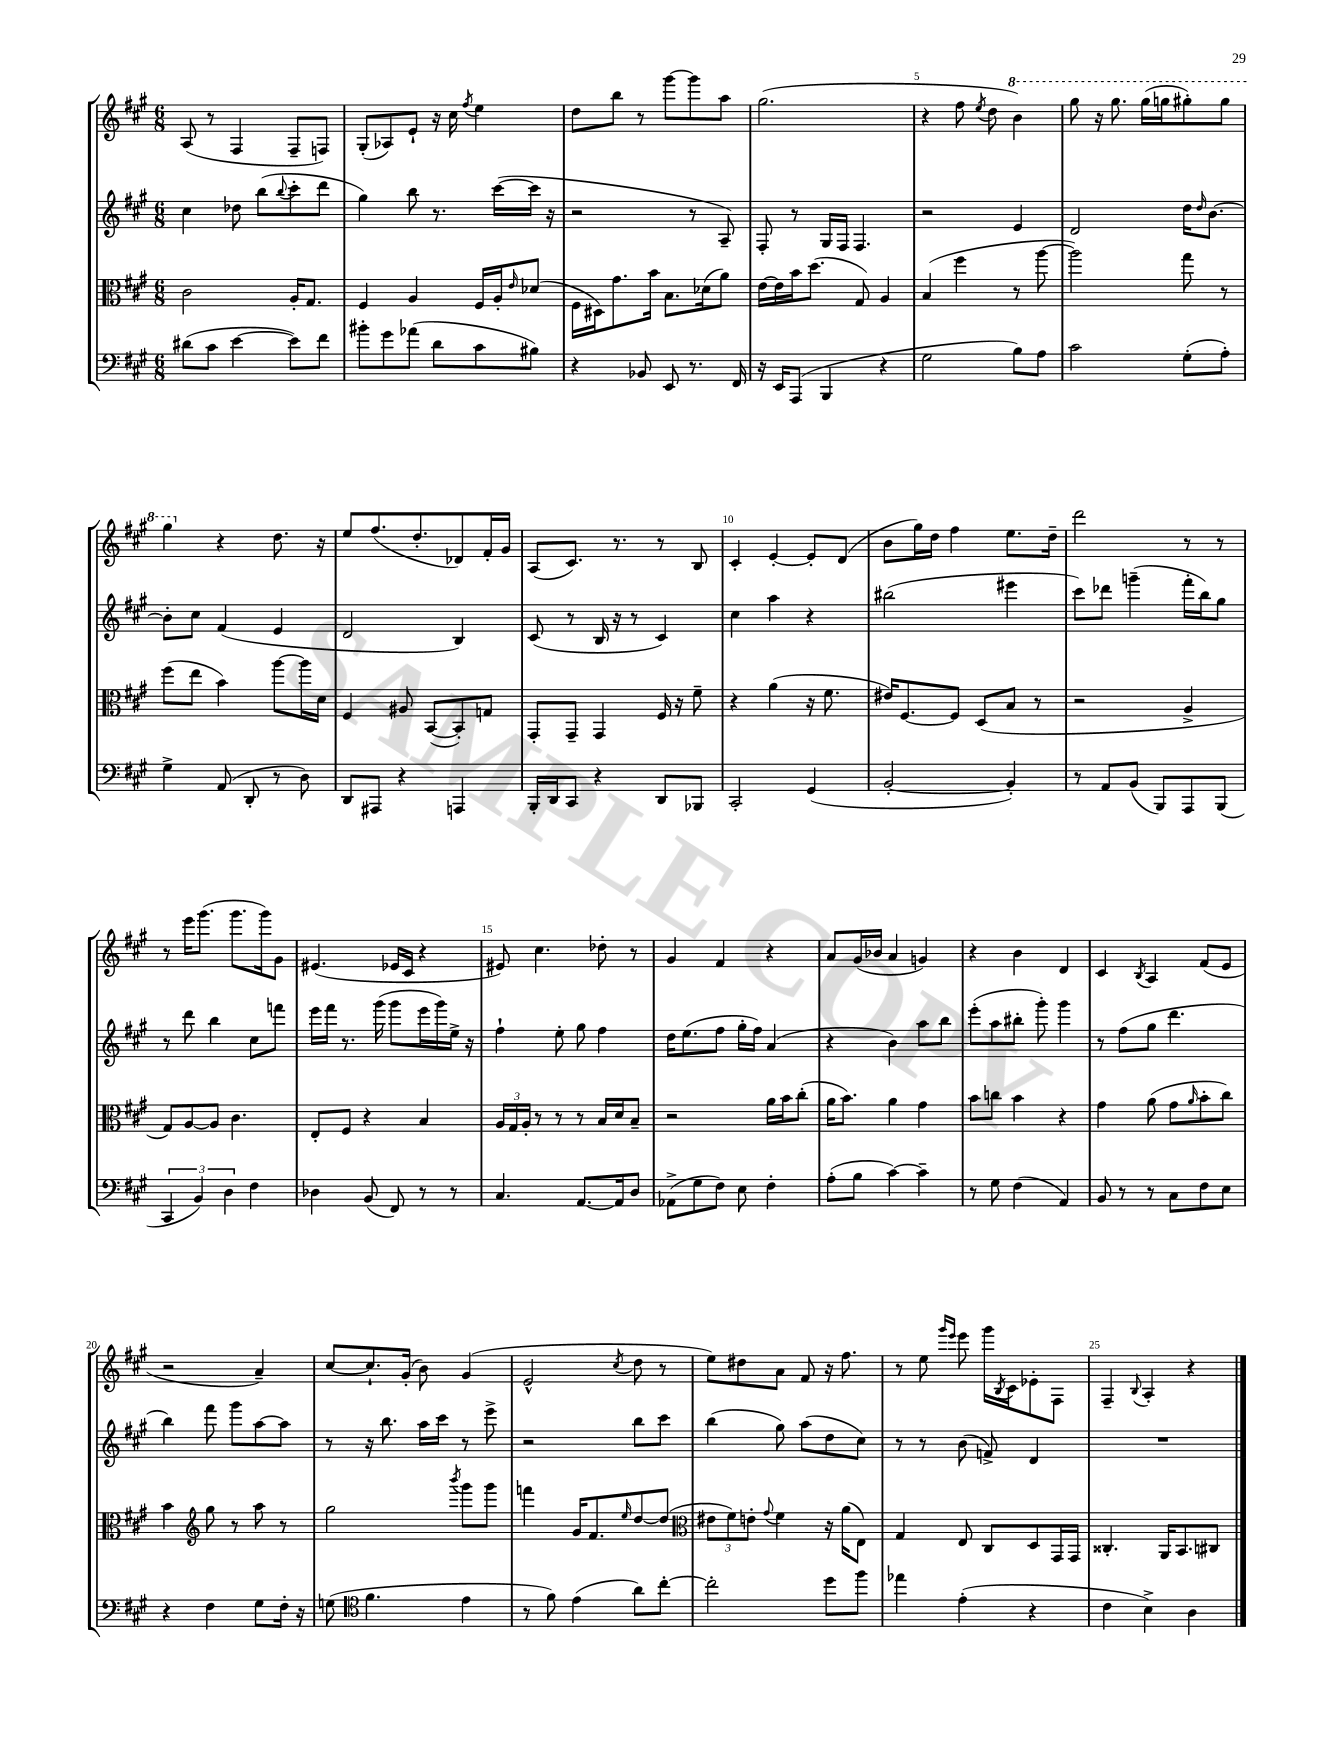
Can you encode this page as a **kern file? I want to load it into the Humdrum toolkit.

**kern	**kern	**kern	**kern
*staff4	*staff3	*staff2	*staff1
*clefF4	*clefC3	*clefG2	*clefG2
*k[f#c#g#]	*k[f#c#g#]	*k[f#c#g#]	*k[f#c#g#]
*M6/8	*M6/8	*M6/8	*M6/8
(8d#	2c#	4cc#	(8A
8c#	.	.	8r
[4e	.	8dd-	4F#
.	.	(8bb	.
.	.	8qqbb	.
8e])	16A'	8ccc#'	8F#~
.	8.G#	.	.
8f#	.	8ddd	8F)
=	=	=	=
8b#'	4F#	4gg#)	(8G#'
8g#	.	.	8A-)
(8a-	4A	8bb	8e`
8d	.	8.r	16r
.	.	.	16cc#
.	.	.	8qff#
8c#	16F#	.	4ee
.	16A'	([16ccc#	.
.	16qqe	.	.
8B#)	(8d-	16ccc#]	.
.	.	16r	.
=	=	=	=
4r	16F#	2r	8dd
.	16D#)	.	.
.	8.g#	.	8bb
8BB-	.	.	8r
.	16b	.	.
8EE	8.B	.	[8ggg#
8.r	.	8r	8ggg#]
.	(16d-	.	.
.	8a)	8A~)	8aa
16FF#	.	.	.
=	=	=	=
16r	[16e	8F#'	(2.gg#
16EE	16e]	.	.
(8AAA	16b	8r	.
.	(8.dd	.	.
4BBB	.	16G#	.
.	.	16F#	.
.	8G#)	4.F#	.
4r	4A	.	.
=	=	=	=
2G#	(4B	2r	4r
.	4ff#	.	8ff#
.	.	.	8qee
.	.	.	8dd
8B)	8r	4e	4bb)
8A	[8aa	.	.
=	=	=	=
2c#	2aa])	2d	8ggg#
.	.	.	16r
.	.	.	8.ggg#
.	.	.	(16ggg#
.	.	.	16ggg
(8G#'	8gg#	16dd	8ggg#')
.	.	16qqdd	.
.	.	[8.b	.
8A')	8r	.	8ggg#
=	=	=	=
4G#^	(8ff#	8b']	4ggg#
.	8ee	8cc#	.
(8AA	4b)	(4f#	4r
8DD'	.	.	.
8r	[8aa	4e	8.dd
8D)	16aa]	.	.
.	16d	.	16r
=	=	=	=
8DD	4F#	2d	8ee
8AAA#	.	.	(8.ff#
4r	8A#	.	.
.	.	.	8.dd'
.	([8BB	.	.
4AAA	8BB'])	4B)	8d-)
.	8G	.	16f#'
.	.	.	16g#
=	=	=	=
16BBB'	8GG#'	(8c#	(8A
16DD	.	.	.
8CC#	8GG#~	8r	8.c#)
4r	4GG#	16B	.
.	.	16r	8.r
.	.	8r	.
8DD	16F#	4c#)	8r
.	16r	.	.
8BBB-	8f#~	.	8B
=	=	=	=
2CC#'	4r	4cc#	4c#'
.	(4a	4aa	[4e'
(4GG#	16r	4r	8e']
.	8.f#	.	.
.	.	.	(8d
=	=	=	=
[2BB'	16e#)	(2bb#	8b
.	[8.F#	.	.
.	.	.	16gg#)
.	.	.	16dd
.	8F#]	.	4ff#
.	(8D	.	.
4BB'])	8B	4eee#	8.ee
.	8r	.	.
.	.	.	16dd~
=	=	=	=
8r	2r	8ccc#)	2ddd
8AA	.	8ddd-	.
(8BB	.	(4ggg~	.
8BBB)	.	.	.
8AAA	4A^	16fff#'	8r
.	.	16bb)	.
(8BBB	.	8gg#	8r
=	=	=	=
6CC#	8G#)	8r	8r
.	[8A	8ddd	16eee
6BB)	.	.	.
.	.	.	(8.ggg#
.	8A]	4bb	.
6D	.	.	.
.	4.c#	.	8.ggg#
4F#	.	8cc#	.
.	.	.	16ggg#)
.	.	8fff	8g#
=	=	=	=
4D-	8E'	16eee	(4.e#
.	.	16fff#	.
.	8F#	8.r	.
(8BB	4r	.	.
.	.	(16ggg#	.
8FF#)	.	8ggg#	16e-
.	.	.	16c#
8r	4B	16eee	4r
.	.	16ggg#)	.
8r	.	16ee^	.
.	.	16r	.
=	=	=	=
4.C#	24A	4ff#`	8e#)
.	24G#	.	.
.	24A'	.	.
.	8r	.	4.cc#
.	8r	8ee'	.
[8.AA	8r	8gg#	.
.	16B	4ff#	8dd-'
16AA]	16d	.	.
8D	8B~	.	8r
=	=	=	=
(8AA-^	2r	16dd	4g#
.	.	(8.ee	.
8G#	.	.	.
8F#)	.	8ff#	4f#
8E	.	16gg#'	.
.	.	16ff#)	.
4F#'	16a	(4a	4r
.	16b	.	.
.	(8cc#'	.	.
=	=	=	=
(8A'	16a	4r	8a
.	8.b)	.	.
8B	.	.	(16g#
.	.	.	16b-
[4c#)	4a	4b)	4a
4c#~]	4g#	8aa	4g)
.	.	8bb	.
=	=	=	=
8r	8b	(8eee'	4r
8G#	8cc	8aa	.
(4F#	4b	8bb#'	4b
.	.	8ggg#')	.
4AA)	4r	4ggg#	4d
=	=	=	=
8BB	4g#	8r	4c#
8r	.	(8ff#	.
.	.	.	8qB
8r	(8a	8gg#	4A
8C#	8g#	4.ddd	.
.	16qqa	.	.
8F#	8b'	.	(8f#
8E	8cc#)	.	8e
=	=	=	=
4r	4b	4bb)	2r
*	*clefG2	*	*
4F#	8gg#	8fff#	.
.	8r	8ggg#	.
8G#	8aa	[8aa	4a~)
16F#'	8r	8aa]	.
16r	.	.	.
=	=	=	=
(8G	2gg#	8r	[8cc#
*clefC4	*	*	*
4.f#	.	16r	8.cc#`]
.	.	8.bb	.
.	.	.	(16g#'
.	.	16aa	8b)
.	.	16ccc#	.
.	8qbbb	.	.
4e	8ggg#	8r	(4g#
.	8ggg#	8eee^	.
=	=	=	=
8r	4fff	2r	2e^^
8f#)	.	.	.
(4e	16g#	.	.
.	8.f#	.	.
.	16qqee	.	8qcc#
8a)	[8dd	8bb	8dd
[8cc#'	(8dd]	8ccc#	8r
=	=	=	=
*	*clefC3	*	*
2cc#']	12e#	(4bb	8ee)
.	12f#)	.	.
.	.	.	8dd#
.	12e'	.	.
.	8qqg#	.	.
.	4f#	8gg#)	8a
.	.	(8aa	8f#
8dd	16r	8dd	16r
.	(16a	.	8.ff#
8ff#	8E)	8cc#)	.
=	=	=	=
4ee-	4G#	8r	8r
.	.	8r	8ee
.	.	.	16qqggg#
.	.	.	16qqeee
(4e'	8E	(8b	8eee
.	8C#	8f^)	16ggg#
.	.	.	8qB
.	.	.	16c#
4r	8D	4d	8e-'
.	16GG#	.	8F#
.	16GG#	.	.
=	=	=	=
4c#	4.C##'	2.r	4F#~
.	.	.	8qqB
4B^)	.	.	4A'
.	16AA	.	.
.	8.BB	.	.
4A	.	.	4r
.	8C#	.	.
==	==	==	==
*-	*-	*-	*-
